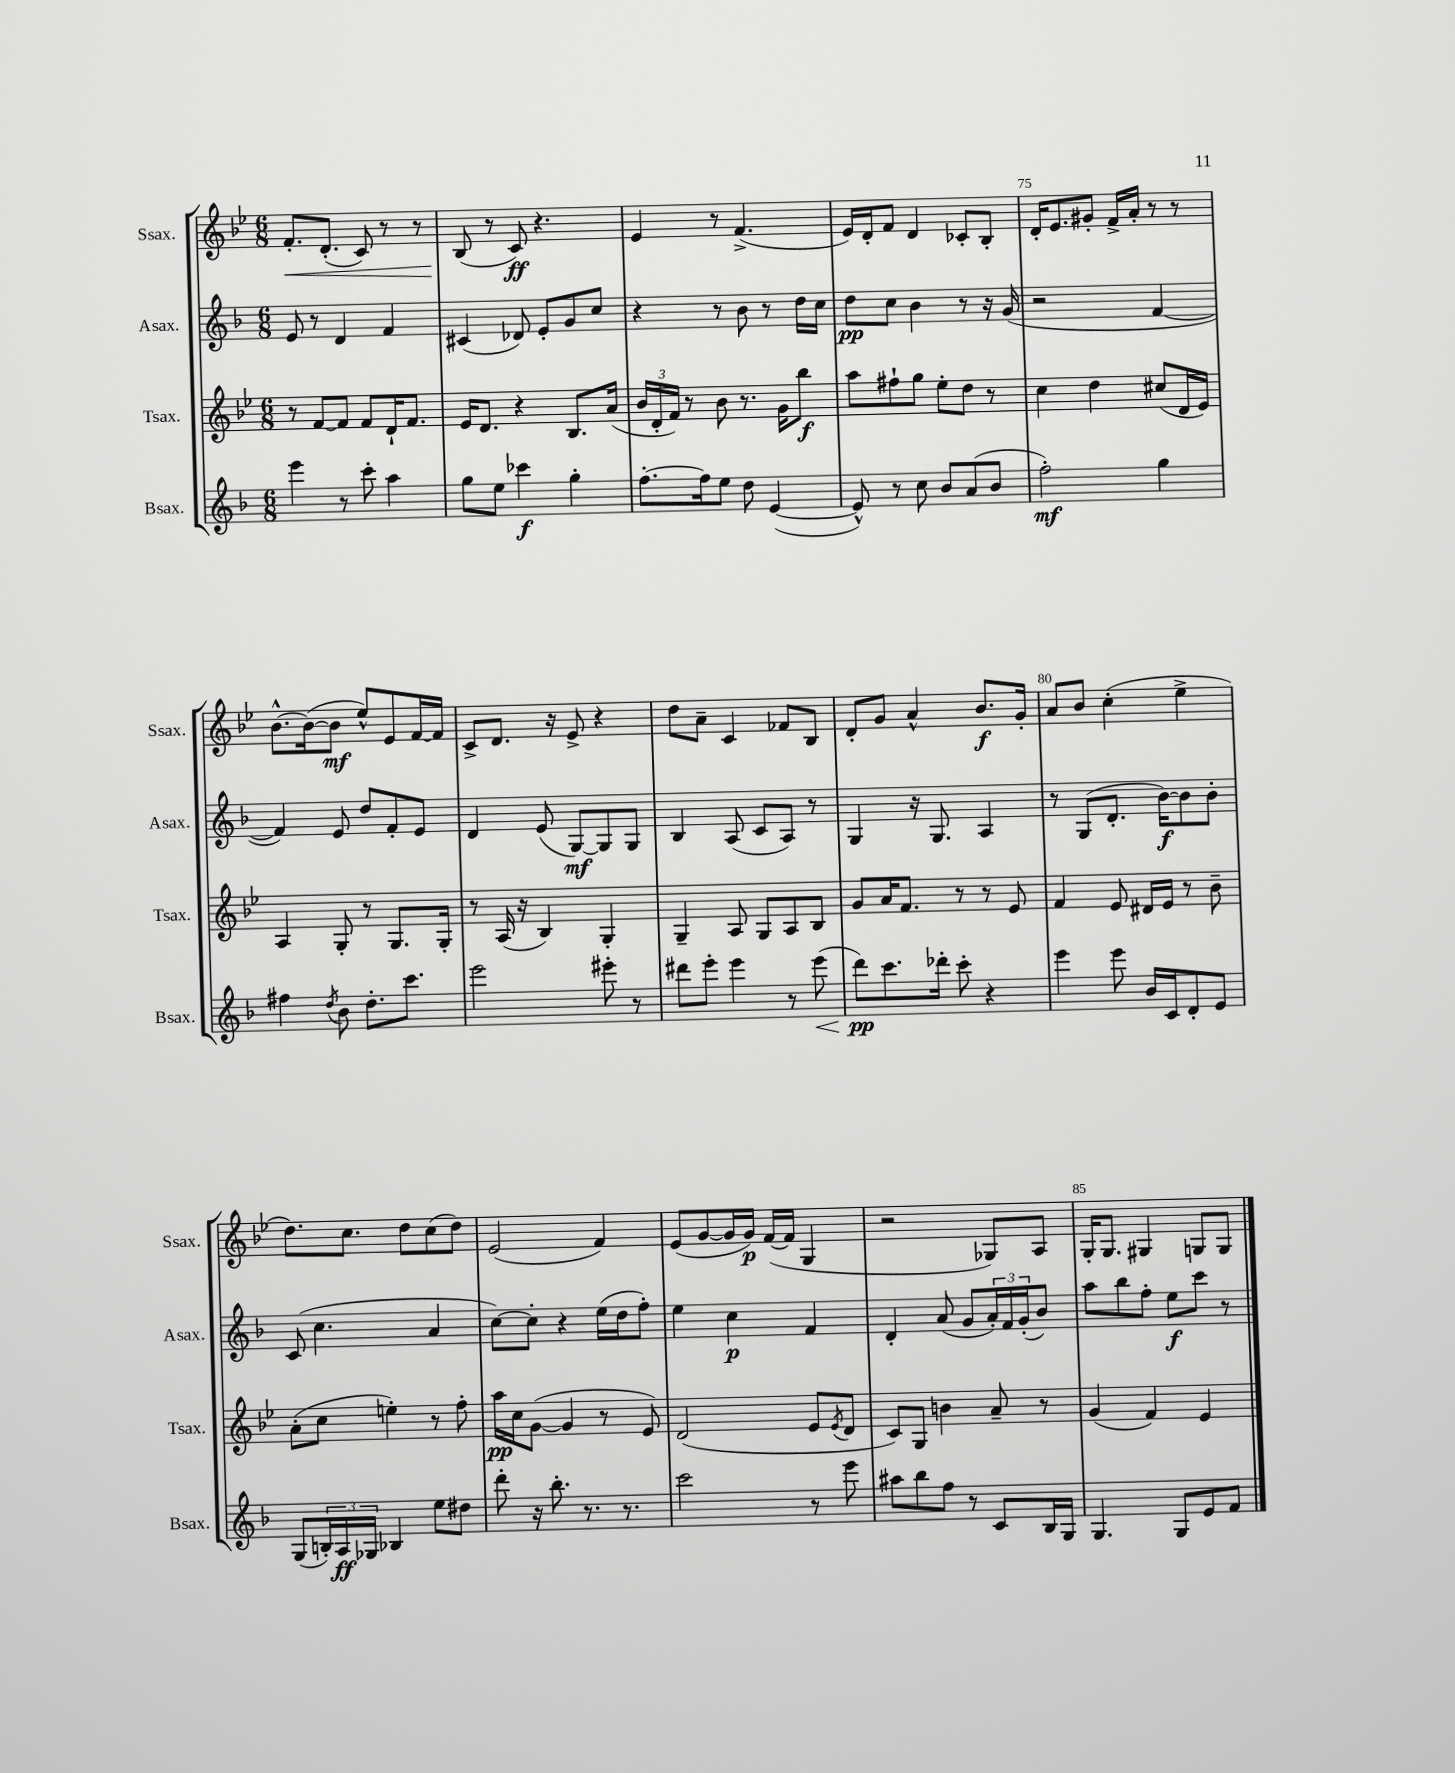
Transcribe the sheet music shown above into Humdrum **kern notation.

**kern	**dynam	**kern	**dynam	**kern	**dynam	**kern	**dynam
*part4	*part4	*part3	*part3	*part2	*part2	*part1	*part1
*staff4	*staff4	*staff3	*staff3	*staff2	*staff2	*staff1	*staff1
*I"Bsax.	*	*I"Tsax.	*	*I"Asax.	*	*I"Ssax.	*
*I'Bsax.	*	*I'Tsax.	*	*I'Asax.	*	*I'Ssax.	*
*clefG2	*	*clefG2	*	*clefG2	*	*clefG2	*
*k[b-]	*	*k[b-e-]	*	*k[b-]	*	*k[b-e-]	*
*M6/8	*	*M6/8	*	*M6/8	*	*M6/8	*
=71	=71	=71	=71	=71	=71	=71	=71
!	!	!	!	!	!	!	!LO:HP:b
4eee\	.	8r	.	8e/	.	8.f'/L	<
.	.	[8f/L	.	8r	.	.	.
.	.	.	.	.	.	(8.d'/J	.
8r	.	8f/J]	.	4d/	.	.	.
8ccc'\	.	8f/L	.	.	.	8c/)	.
4aa\	.	16d`/K	.	4f/	.	8r	.
.	.	8.f/J	.	.	.	.	.
.	.	.	.	.	.	8r	.
=72	=72	=72	=72	=72	=72	=72	=72
8gg\L	.	16e-/KL	.	(4c#X/	.	(8B-/	.
.	.	8.d/J	.	.	.	.	.
8ee\J	.	.	.	.	.	8r	[
4ccc-X\	f	4r	.	8d-X/)	.	8c/)	ff
.	.	.	.	8e'/L	.	4.r	.
4gg'\	.	8.B-/L	.	8g/	.	.	.
.	.	.	.	8cc/J	.	.	.
.	.	(16a/Jk	.	.	.	.	.
=73	=73	=73	=73	=73	=73	=73	=73
[8.ff'\L	.	24b-/LL	.	4r	.	4e-/	.
.	.	24d'/	.	.	.	.	.
.	.	24f/JJ)	.	.	.	.	.
.	.	8r	.	.	.	.	.
16ff\k]	.	.	.	.	.	.	.
8ee\J	.	8b-\	.	8r	.	8r	.
8dd\	.	8.r	.	8b-\	.	(4.f^/	.
([4e/	.	.	.	8r	.	.	.
.	.	16g\KL	.	.	.	.	.
.	.	8bb-\J	f	16dd\LL	.	.	.
.	.	.	.	16cc\JJ	.	.	.
=74	=74	=74	=74	=74	=74	=74	=74
8e^^/])	.	8aa\L	.	8dd\L	pp	16e-/LL)	.
.	.	.	.	.	.	16d'/J	.
8r	.	8ff#X`\	.	8cc\J	.	8f/J	.
8cc\	.	8gg\J	.	4b-\	.	4d/	.
8b-/L	.	8ee-'\L	.	.	.	.	.
(8a/	.	8dd\J	.	8r	.	8c-X'/L	.
8b-/J	.	8r	.	16r	.	8B-'/J	.
.	.	.	.	(16g/	.	.	.
=75	=75	=75	=75	=75	=75	=75	=75
2ff'\)	mf	4cc\	.	2r	.	16d'/KL	.
.	.	.	.	.	.	8.e-/	.
.	.	4dd\	.	.	.	8g#X'/J	.
.	.	.	.	.	.	16f^/LL	.
.	.	.	.	.	.	16a'/JJ	.
4gg\	.	(8cc#X/L	.	[4f/	.	8r	.
.	.	16d/L	.	.	.	8r	.
.	.	16e-/JJ)	.	.	.	.	.
!!LO:LB:g=z
=76	=76	=76	=76	=76	=76	=76	=76
4ff#X\	.	4A/	.	4f/])	.	[8.b-^^\L	.
.	.	.	.	.	.	(16b-\k_	.
8qdd/	.	.	.	.	.	.	.
8b-\	.	8G'/	.	8e/	.	8b-\J]	mf
8.dd'\L	.	8r	.	8dd/L	.	8ee-^^/L)	.
.	.	8.G/L	.	8f'/	.	8e-/	.
8.ccc\J	.	.	.	.	.	.	.
.	.	.	.	8e/J	.	[16f/L	.
.	.	16G'/Jk	.	.	.	16f/JJ]	.
=77	=77	=77	=77	=77	=77	=77	=77
2eee\	.	8r	.	4d/	.	8c^/L	.
.	.	(16A/	.	.	.	8.d/J	.
.	.	16r	.	.	.	.	.
.	.	4B-/)	.	(8e/	.	.	.
.	.	.	.	.	.	16r	.
.	.	.	.	[8G/L)	mf	8e-^/	.
8eee#X'\	.	4G'/	.	8G/]	.	4r	.
8r	.	.	.	8G/J	.	.	.
=78	=78	=78	=78	=78	=78	=78	=78
8ddd#X\L	.	4G~/	.	4B-/	.	8dd\L	.
8eee'\J	.	.	.	.	.	8a~\J	.
4eee\	.	8A/	.	(8A/	.	4c/	.
.	.	8G/L	.	8c/L	.	.	.
8r	.	8A/	.	8A/J)	.	8f-X/L	.
!	!LO:HP:b	!	!	!	!	!	!
(8eee\	<	8B-/J	.	8r	.	8B-/J	.
=79	=79	=79	=79	=79	=79	=79	=79
8ddd\L)	pp	8g/L	.	4G/	.	8d'/L	.
8.ccc\	[	16a/K	.	.	.	8g/J	.
.	.	8.f/J	.	.	.	.	.
.	.	.	.	16r	.	4a^^/	.
16ddd-X'\Jk	.	.	.	8.G/	.	.	.
8ccc'\	.	8r	.	.	.	.	.
4r	.	8r	.	4A/	.	8.b-/L	f
.	.	8e-/	.	.	.	.	.
.	.	.	.	.	.	16g'/Jk	.
=80	=80	=80	=80	=80	=80	=80	=80
4eee\	.	4f/	.	8r	.	8a/L	.
.	.	.	.	(8G/L	.	8b-/J	.
8eee\	.	8e-/	.	8.d'/J	.	(4cc'\	.
16b-/LL	.	16d#X/LL	.	.	.	.	.
16c/J	.	16e-/JJ	.	[16b-\KL)	f	.	.
8d'/	.	8r	.	8b-\]	.	4ee-^\	.
8e/J	.	8b-~\	.	8b-'\J	.	.	.
!!LO:LB:g=z
=81	=81	=81	=81	=81	=81	=81	=81
(8G/L	.	(8a'\L	.	(8c/	.	8.dd\L)	.
24Bn'/L)	.	8cc\J	.	4.cc\	.	.	.
24A/	ff	.	.	.	.	.	.
.	.	.	.	.	.	8.cc\J	.
24G-X/JJ	.	.	.	.	.	.	.
4B-X/	.	4een'\)	.	.	.	.	.
.	.	.	.	.	.	8dd\L	.
8ee\L	.	8r	.	4a/	.	(8cc\	.
8dd#X\J	.	8ff'\	.	.	.	8dd\J)	.
=82	=82	=82	=82	=82	=82	=82	=82
8ddd'\	.	16aa\LL	pp	[8cc\L)	.	(2e-/	.
.	.	16cc\J	.	.	.	.	.
16r	.	([8g\J	.	8cc'\J]	.	.	.
8.bb-'\	.	.	.	.	.	.	.
.	.	4g/]	.	4r	.	.	.
8.r	.	.	.	.	.	.	.
.	.	8r	.	(16ee\LL	.	4f/)	.
8.r	.	.	.	16dd\J	.	.	.
.	.	8e-/)	.	8ff'\J)	.	.	.
=83	=83	=83	=83	=83	=83	=83	=83
2ccc\	.	(2d/	.	4ee\	.	(8e-/L	.
.	.	.	.	.	.	[8g/	.
.	.	.	.	4cc\	p	16g/L]	.
.	.	.	.	.	.	16g/JJ)	p
.	.	.	.	.	.	([16f/LL	.
.	.	.	.	.	.	16f/JJ]	.
8r	.	8e-/L	.	4f/	.	4G/	.
.	.	8qe-/	.	.	.	.	.
8eee\	.	8d/J	.	.	.	.	.
=84	=84	=84	=84	=84	=84	=84	=84
8aa#X\L	.	8c/L)	.	4d'/	.	2r	.
8bb-\	.	8G/J	.	.	.	.	.
8ff\J	.	4bn\	.	(8a/	.	.	.
8r	.	.	.	8g/L	.	.	.
8c/L	.	8a~/	.	24a'/L)	.	8G-X/L)	.
.	.	.	.	24f/	.	.	.
.	.	.	.	(24g'/J	.	.	.
16B-/L	.	8r	.	8b-/J)	.	8A/J	.
16G/JJ	.	.	.	.	.	.	.
=85	=85	=85	=85	=85	=85	=85	=85
4.G/	.	(4g/	.	8aa\L	.	16G'/KL	.
.	.	.	.	.	.	8.G/J	.
.	.	.	.	8bb-\	.	.	.
.	.	4f/)	.	8ff'\J	.	4G#X/	.
8G/L	.	.	.	8ee\L	f	.	.
8e/	.	4e-/	.	8ccc\J	.	8Gn/L	.
8f/J	.	.	.	8r	.	8G/J	.
==	==	==	==	==	==	==	==
*-	*-	*-	*-	*-	*-	*-	*-
